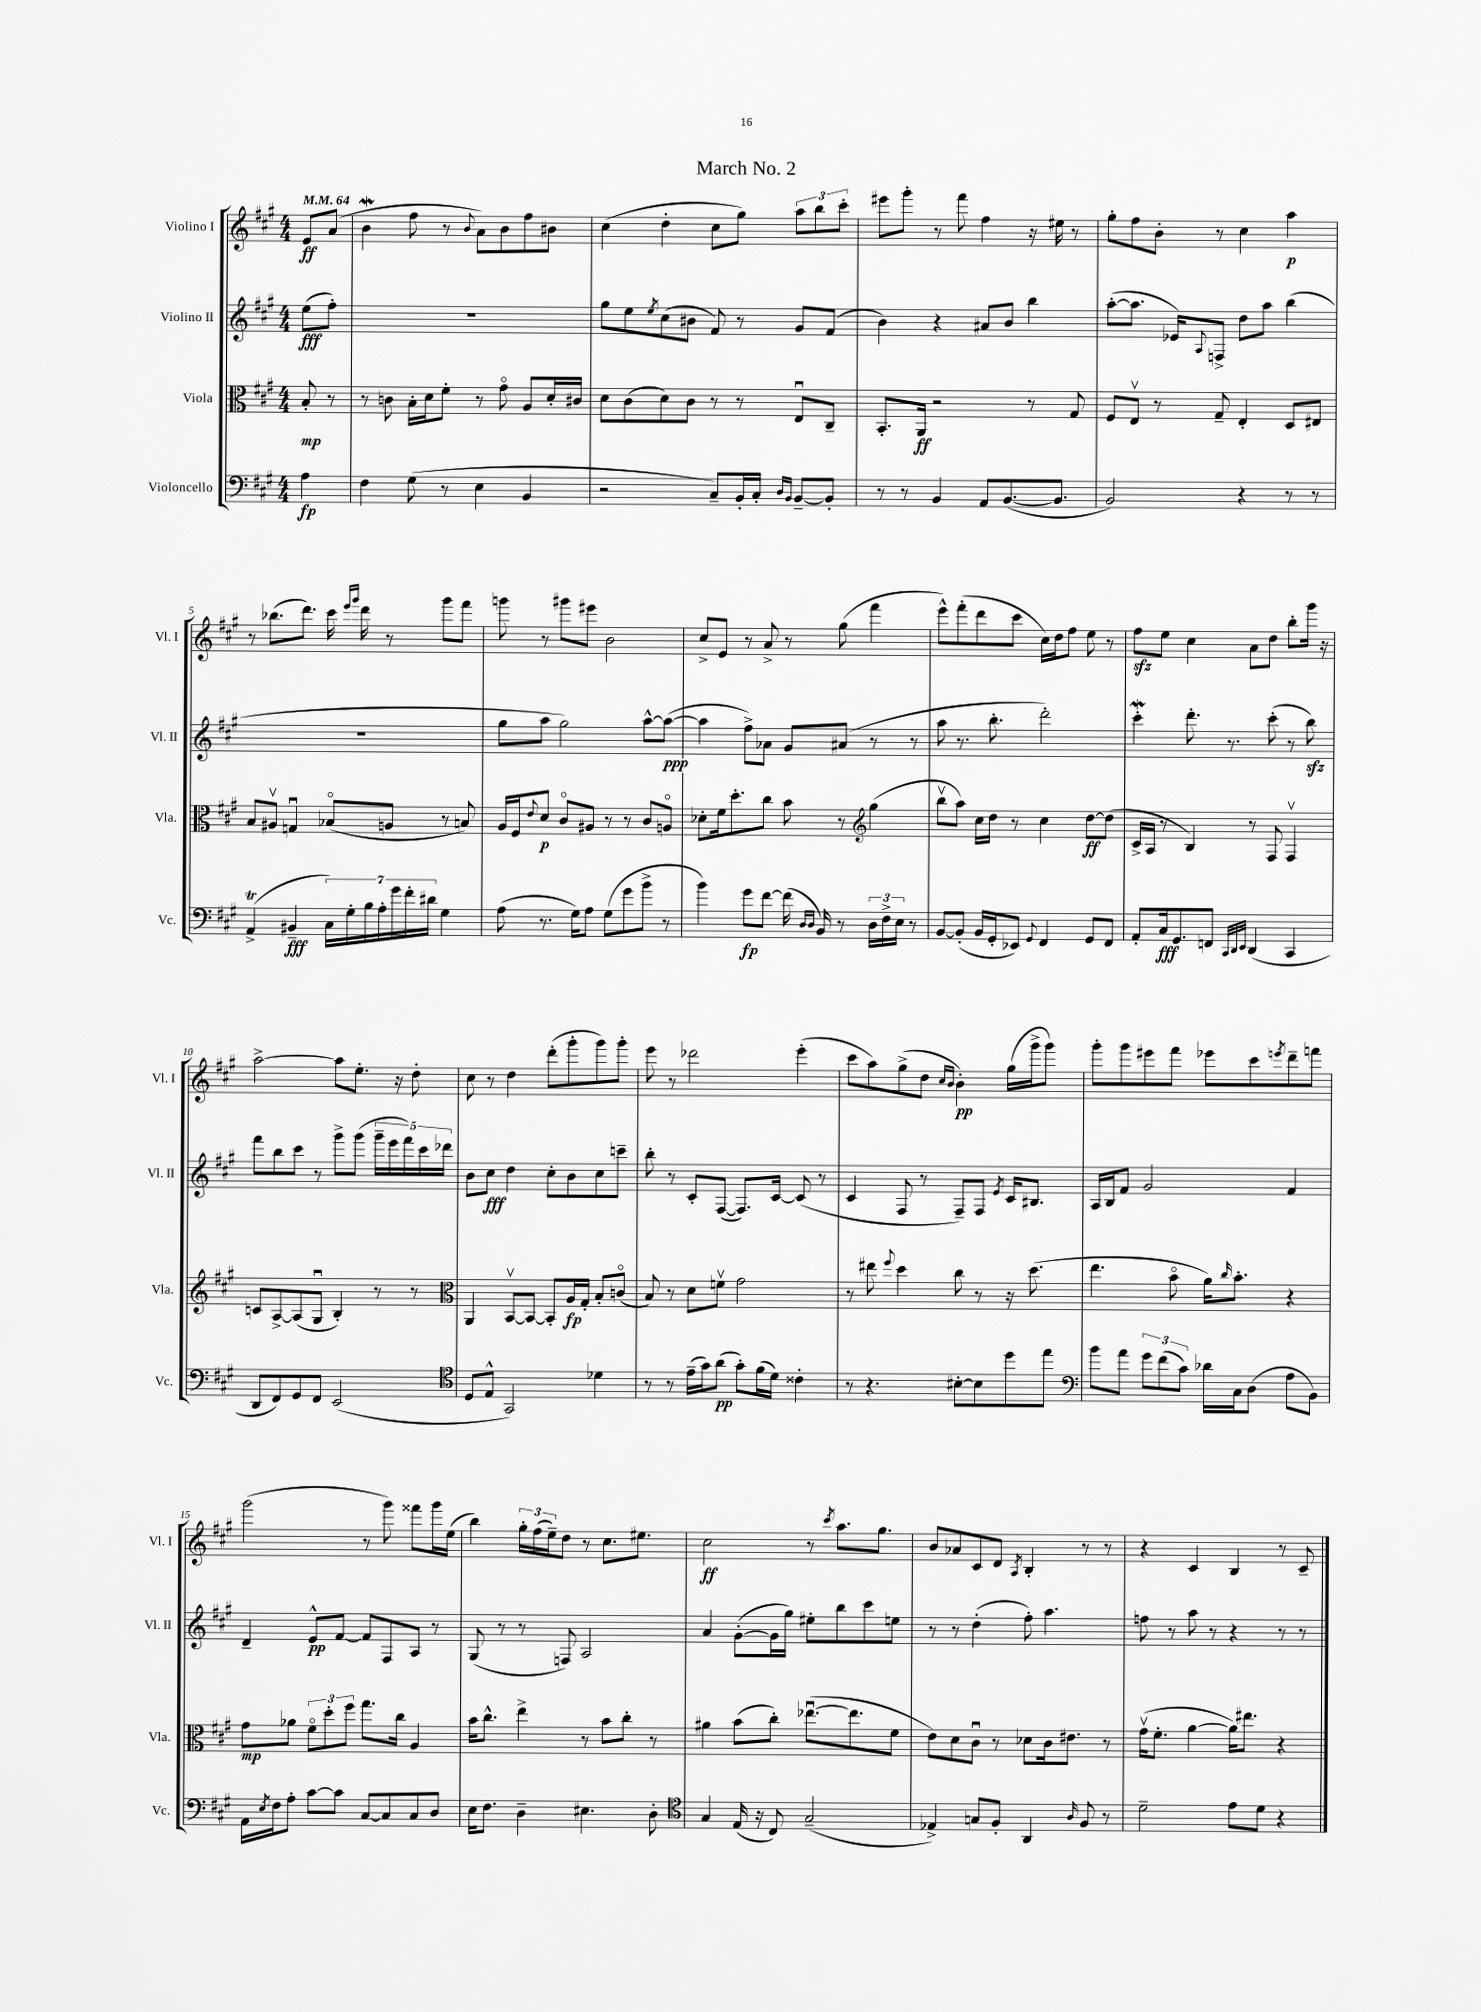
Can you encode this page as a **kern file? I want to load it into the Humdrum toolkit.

**kern	**kern	**kern	**kern
*staff4	*staff3	*staff2	*staff1
*clefF4	*clefC3	*clefG2	*clefG2
*k[f#c#g#]	*k[f#c#g#]	*k[f#c#g#]	*k[f#c#g#]
*M4/4	*M4/4	*M4/4	*M4/4
*MM64	*MM64	*MM64	*MM64
4A	8B'	(8ee	8e
.	8r	8ff#')	(8a
=	=	=	=
4F#	8r	1r	4b
.	8c	.	.
(8G#	16B'	.	8ff#
.	16d	.	.
8r	8f#'	.	8r
.	.	.	8qqb
4E	8r	.	8a)
.	8g#o	.	8b
4BB	8A	.	8ff#
.	16d'	.	8b#
.	16c#	.	.
=	=	=	=
2r	8d	8gg#	(4cc#
.	(8c#	8ee	.
.	.	8qee	.
.	8d)	(8cc#	4dd'
.	8c#	8b#	.
8C#~)	8r	8f#)	8cc#
16BB'	8r	8r	8gg#)
16C#'	.	.	.
16qqD	.	.	.
16qqBB	.	.	.
[8BB~	8Eu	8g#	12aa
.	.	.	12bb
8BB']	8C#~	(8f#	.
.	.	.	12ccc#'
=	=	=	=
8r	8.BB'	4b)	8eee#
8r	.	.	8ggg#'
.	16AA	.	.
4BB	2r	4r	8r
.	.	.	8fff#
8AA	.	8a#	4ff#
([8.BB	.	8b	.
.	8r	4bb	16r
8.BB]	.	.	16ee#
.	8G#	.	8r
=	=	=	=
2BB)	8F#	([8aa'	8gg#'
.	8Ev	8.aa]	8ff#
.	8r	.	8b'
.	.	16e-)	.
.	.	8qqA	.
.	8G#~	8F^	8r
4r	4E'	8dd	4cc#
.	.	8aa	.
8r	8D	(4bb	4aa
8r	8E#	.	.
=	=	=	=
(4AA^	8B	1r	8r
.	8A#v	.	(8.bb-
4BB#~	4Gu	.	.
.	.	.	8.ddd)
28C#)	(8B-o	.	16ccc#
28G#'	.	.	.
.	.	.	16qqeee
.	.	.	16qqggg#
.	.	.	16ddd
28B	.	.	.
28A'	.	.	.
.	8A	.	8r
28g#	.	.	.
28f#'	.	.	.
28d#	.	.	.
4G#	8r	.	8ggg#
.	8B)	.	8fff#
=	=	=	=
(8A	16A	8gg#	8ggg
.	16F#	.	.
.	8qqe	.	.
8.r	8d	8aa	8r
.	8c#o	2gg#)	8ggg#
16G#)	.	.	.
8A	8A#	.	8eee#
(8G#	8r	.	2b
8g#	8r	.	.
8b^	8c#	[8aa^^	.
8r	8Ao	(8aa_	.
=	=	=	=
4b)	8d-'	4aa]	8cc#^
.	16f#	.	8e
.	8.dd'	.	.
8g#	.	8ff#^)	8r
[8f#	8cc#	8a-	8a^
(16f#]	8b	8g#	8r
16qqD	.	.	.
16qqD	.	.	.
16BB)	.	.	.
8r	8r	(8a#	(8gg#
*	*clefG2	*	*
24D	(4gg#	8r	4fff#
24F#^	.	.	.
24E	.	.	.
8r	.	8r	.
=	=	=	=
[8BB	8bbv	8aa	8eee^^)
(8BB']	8aa)	8.r	(8fff#'
16BB	16cc#	.	8ddd
16GG#'	16dd	8.bb'	.
8EE-)	8r	.	8ccc#
8qqGG#	.	.	.
4FF#	4cc#	2ddd')	16cc#)
.	.	.	16dd
.	.	.	8ff#
8GG#	[8dd	.	8ee
8FF#	(8dd]	.	8r
=	=	=	=
8AA'	16c#^	4ccc#'	8ff#
.	16A	.	.
16C#	8r	.	8ee
8.GG#	.	.	.
.	4B)	8.ddd'	4cc#
8FF	.	.	.
.	.	8.r	.
32qqCC#	.	.	.
32qqDD	.	.	.
32qqEE	.	.	.
(4DD	8r	.	8a
.	8F#	(8ccc#'	8dd
4CC#	4F#v	8r	8bb'
.	.	8bb)	16ggg#
.	.	.	16r
=	=	=	=
8DD	8c	8fff#	[2aa^
8FF#)	[8A^	8bb	.
8GG#	(8A]	8ccc#	.
8FF#	8G#u	8r	.
(2EE	4B')	8ggg#^	8aa]
.	.	(8ggg#	8.ee'
.	8r	20ggg#~	.
.	.	20eee	.
.	.	.	16r
.	.	20fff#)	.
.	8r	.	8dd'
.	.	20ccc#	.
.	.	20ddd-	.
=	=	=	=
*clefC4	*clefC3	*	*
8D	4AA	8b	8cc#
8E^^	.	8cc#	8r
2GG#)	[8BBv	4dd	4dd
.	8BB_	.	.
.	8BB']	8cc#'	(8ddd'
.	16A	8b	8ggg#'
.	16G#'	.	.
4d-	8B'	8cc#	8ggg#)
.	(8co	8ccc~	8ggg#'
=	=	=	=
8r	8B)	8bb'	8eee
8r	8r	8r	8r
(16e~	8d	8c#'	2ddd-
16g#)	.	.	.
(8a	8fv	([8F#	.
8g#')	2g#	8.F#])	.
(16f#	.	.	.
16d)	.	[16c#	.
4c##'	.	(8c#]	(4eee'
.	.	8r	.
=	=	=	=
8r	8r	4c#	8ccc#
4.r	8ee#	.	8aa)
.	8qqff#	.	.
.	4dd	8F#	(8gg#^
.	.	8r	8dd
.	.	.	16qqcc#
.	.	.	16qqb
[8B#'	8cc#	8F#~)	4b')
8B#]	8r	8F#	.
.	.	8qe	.
8dd	16r	16c#	(16gg#
.	(8.dd	8.B#	16ggg#^
8ee	.	.	8ggg#)
=	=	=	=
*clefF4	*	*	*
8b	4.ee	16A	8ggg#'
.	.	16B	.
8a	.	8f#	8ggg#
12g#	.	2g#	8eee#
(12f#	.	.	.
.	8bo	.	8fff#
12c#)	.	.	.
16d-	16a)	.	8eee-
.	16qqcc#	.	.
16C#	8.b'	.	.
(8D	.	.	8ccc#
.	.	.	8qeee
8A	4r	4f#	8ddd~
8BB)	.	.	8fff
=	=	=	=
16AA	8g#	4d~	(2ggg#
8qE	.	.	.
16F#	.	.	.
8A'	8a-	.	.
[8c#	12f#o	8e^^	.
.	12dd'	.	.
8c#]	.	[8f#	.
.	12ff#	.	.
[8C#	8.gg#	8f#]	8r
8C#]	.	8F#	8ggg#)
.	16cc#	.	.
8C#	4A	8A	8fff##
8D	.	8r	16ggg#
.	.	.	(16ee
=	=	=	=
16E	16b	(8G#	4bb)
8.F#	8.cc#^^	.	.
.	.	8r	.
4D~	4ee^	8r	24gg#'
.	.	.	(24ff#
.	.	.	24ee~)
.	.	8F)	8dd
4.E#	8r	2A	8r
.	8b	.	8.cc#
.	8cc#'	.	.
.	.	.	8.ee#
8D'	8r	.	.
=	=	=	=
*clefC4	*	*	*
4G#	4a#	4a	2cc#
(16E	(8b	([8g#'	.
16r	.	.	.
8C#)	8cc#')	16g#]	.
.	.	16gg#)	.
(2G#~	([8.ee-u	8ee#'	8r
.	.	.	8qccc#
.	.	8bb	8.aa
.	8.ee-]	.	.
.	.	8ccc#	.
.	.	.	8.gg#
.	8f#	8ee	.
=	=	=	=
4E-^)	8e)	8r	8b
.	8d	8r	8a-
8G	8c#u	(4dd'	8c#
8F#'	8r	.	8d
.	.	.	8qA
4AA	8d-	8ff#')	4B'
.	16c#	4.aa	.
.	8.e#	.	.
16qqA	.	.	.
8F#	.	.	8r
8r	8r	.	8r
=	=	=	=
2d~	(16g#v	8ff	4r
.	8.f#'	.	.
.	.	8r	.
.	[4a	8aa	4c#
.	.	8r	.
8e	16a])	4r	4B
.	8.ee#	.	.
8d	.	.	.
4r	4r	8r	8r
.	.	8r	8c#~
==	==	==	==
*-	*-	*-	*-
